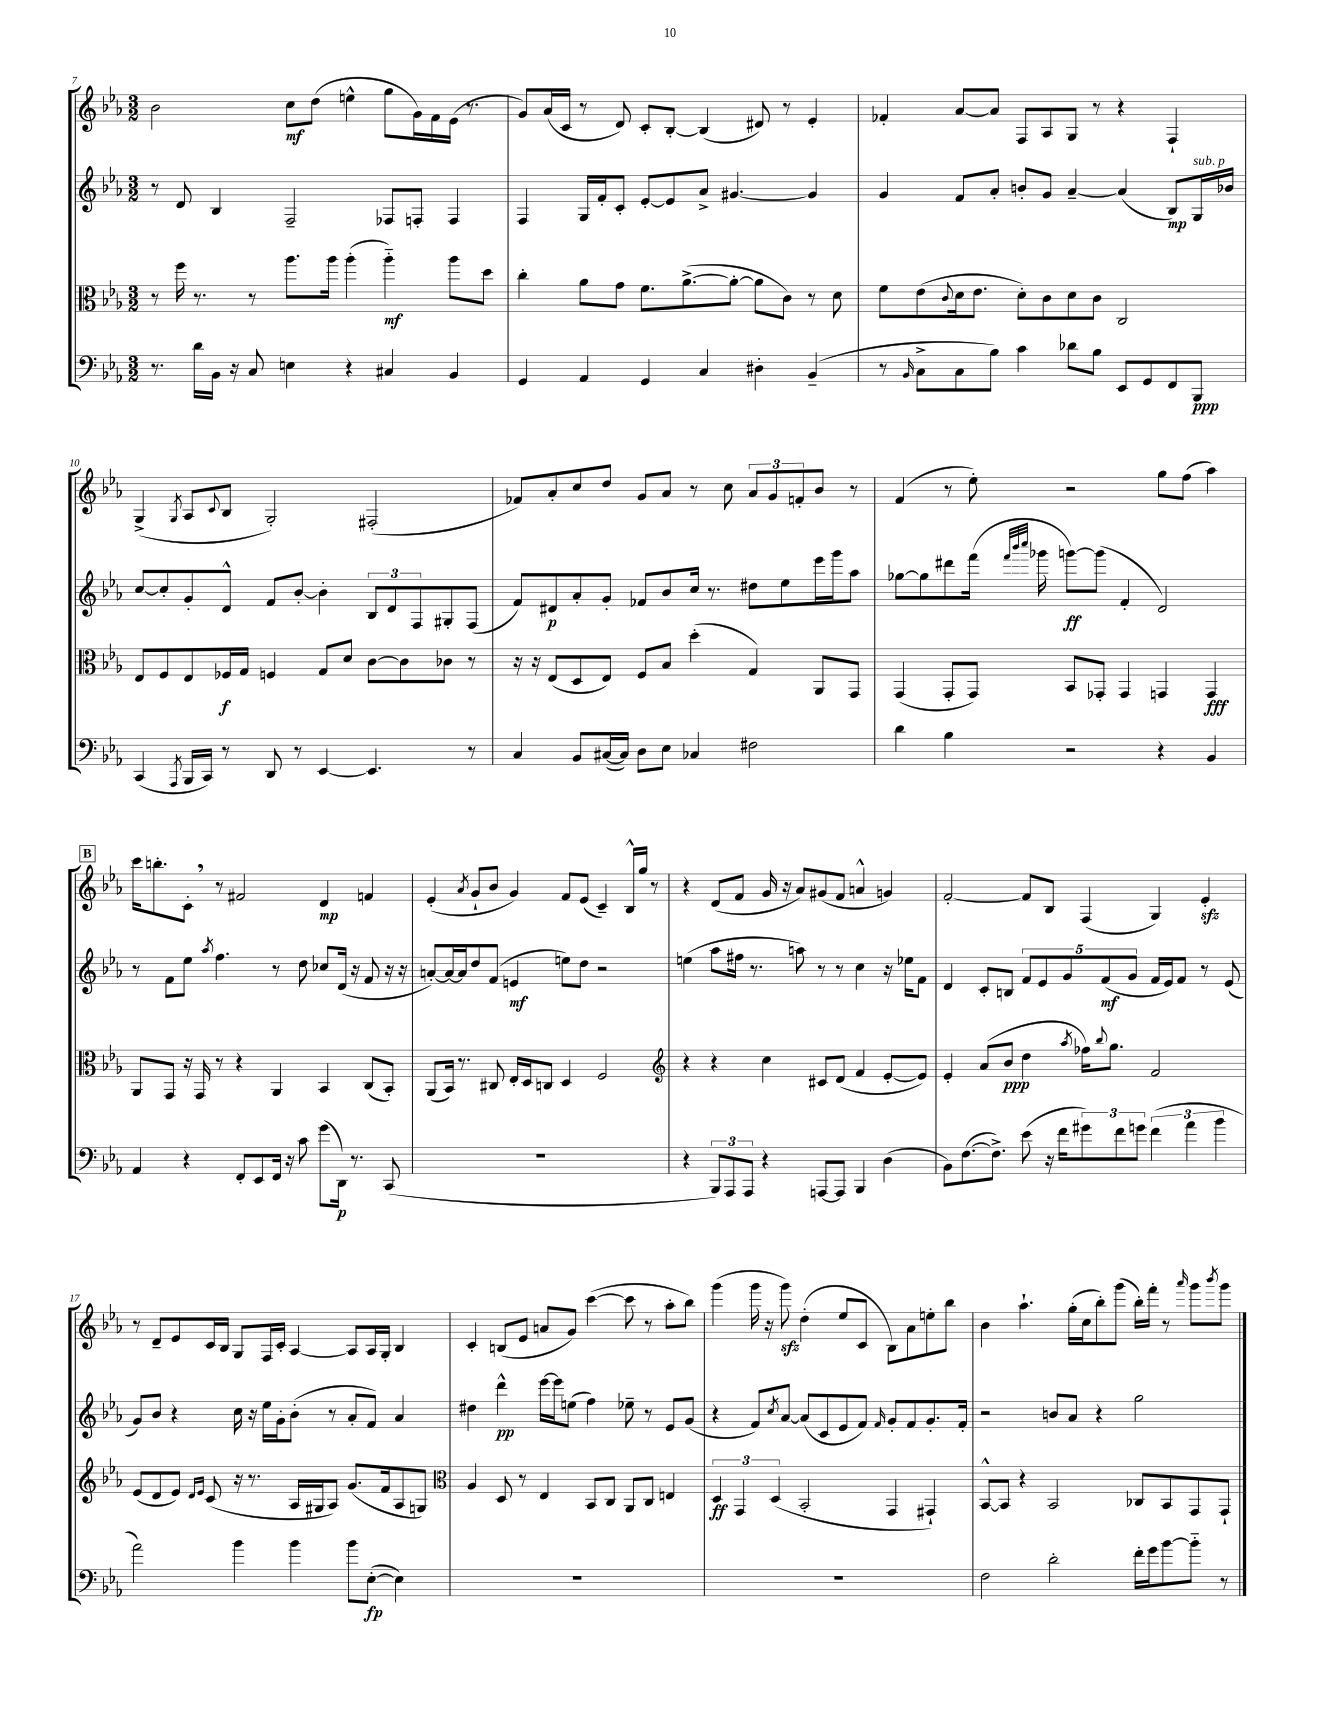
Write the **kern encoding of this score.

**kern	**kern	**kern	**kern
*staff4	*staff3	*staff2	*staff1
*clefF4	*clefC3	*clefG2	*clefG2
*k[b-e-a-]	*k[b-e-a-]	*k[b-e-a-]	*k[b-e-a-]
*M3/2	*M3/2	*M3/2	*M3/2
8.r	8r	8r	2b-\
.	16ff\	8d/	.
16d\LL	8.r	.	.
16BB-\JJ	.	4B-/	.
16r	.	.	.
8C/	8r	.	.
4E\	8.aa-\L	2F~/	8cc\L
.	.	.	(8dd\J
.	16aa-\Jk	.	.
4r	(4aa-'\	.	4ee^^\
4C#/	4aa-'~\)	8F-/L	8gg\L
.	.	8F'/J	16g\L)
.	.	.	16f\
4BB-/	8aa-\L	4F/	(16e-\JJ
.	.	.	8.r
.	8dd\J	.	.
=	=	=	=
4GG/	4cc'\	4F/	8g/L)
.	.	.	(16a-/L
.	.	.	16c/JJ
4AA-/	8a-\L	16G/LL	8r
.	.	16f'/J	.
.	8g\J	8c'/J	8d/)
4GG/	8.f\L	[8e-'/L	8c'/L
.	.	8e-/]	[8B-'/J
.	([8.a-^\	.	.
4C/	.	8a-^/J	(4B-/]
.	8a-'\_J	[4.g#/	.
4D#'\	8a-\]L	.	8d#/)
.	8c\J)	.	8r
(4BB-~/	8r	4g#/]	4e-'/
.	8d\	.	.
=	=	=	=
8r	8f\L	4g/	4f-'/
16qqBB-/	.	.	.
8C^\L	(8e-\	.	.
.	8qqc/	.	.
8C\	16d\k	8f/L	[8a-/L
.	8.e-\J	.	.
8B-\J)	.	8a-'/J	8a-/]J
4c\	8d'\L)	8b'/L	8F/L
.	8c\	8g/J	8A-/
8d-\L	8d\	[4a-~/	8G/J
8B-\J	8c\J	.	8r
8EE-/L	2C/	(4a-/]	4r
8GG/	.	.	.
8FF/	.	8B-/L)	4F`/
8BBB-/J	.	16G/L	.
.	.	16b-/JJ	.
=	=	=	=
(4CC/	8E-/L	[8cc/L	(4G^/
.	8F/	8cc'/]	.
8qAAA-/	.	.	8qG/
16BBB-/LL	8E-/	8g'/	8A-/L
16CC/JJ)	.	.	.
.	.	.	8qqc/
8r	16F-/L	8d^^/J	8B-/J
.	16G/JJ	.	.
8DD/	4F/	8f/L	2G'/)
8r	.	[8b-'/J	.
[4EE-/	8G/L	4b-'\]	.
.	8d/J	.	.
4.EE-/]	[8c\L	12B-/L	(2F#'/
.	.	12d/	.
.	8c\]	.	.
.	.	12F/	.
.	8c-\J	8G#'/	.
8r	8r	(8F/J	.
=	=	=	=
4C/	16r	8f/L)	8f-/L)
.	16r	.	.
.	(8E-/L	8d#/	8a-'/
8BB-/L	8D/	8a-'/	8cc/
([16C#/L	8E-/J)	8g'/J	8dd/J
16C#/]JJ)	.	.	.
8D\L	8F/L	8f-/L	8g/L
8E-\J	8B-/J	8b-/	8a-/J
4C-/	(4dd'\	16cc/Jk	8r
.	.	8.r	.
.	.	.	8cc\
2F#\	4G/)	8dd#\L	12a-/L
.	.	.	12g/
.	.	8ee-\	.
.	.	.	12f'/
.	8AA-/L	16eee-\L	8b-/J
.	.	16ggg\J	.
.	8GG/J	8aa-\J	8r
=	=	=	=
4d\	(4GG/	[8gg-\L	(4f/
.	.	8gg-\]	.
4B-\	8GG'/L	8ddd#\	8r
.	8GG/J)	(16fff\Jk	8ee-'\)
.	.	32qqfff/LLL	.
.	.	32qqbbb-/	.
.	.	32qqcccc/JJJ	.
.	.	16ggg-\	.
2r	8BB-/L	[8ggg\L)	2r
.	8GG-'/J	(8ggg\]J	.
.	4GG-/	4f'/	.
4r	4GG/	2d/)	8gg\L
.	.	.	(8ff\J
4BB-/	4GG/	.	4aa-\)
=	=	=	=
4AA-/	8AA-/L	8r	16ccc\LK
.	.	.	8.bb'\
.	8GG/J	8f\L	.
4r	16r	8ee-\J	8c'\J
.	16GG/	.	.
.	.	8qaa-/	.
.	8r	4.ff\	8r
8FF'/L	4r	.	2f#/
8EE-/	.	.	.
16FF/Jk	4AA-/	8r	.
16r	.	.	.
8c\	.	8dd\	.
(8g\L	4BB-/	8cc-/L	4d/
16DD\Jk)	.	(16d/Jk	.
8.r	.	16r	.
.	(8C/L	8f/	4f/
(8CC/	8BB-'/J)	16r	.
.	.	16r	.
=	=	=	=
1.r	(8AA-/L	[8a'/L)	(4e-'/
.	16BB-/Jk)	16a/_L	.
.	8.r	16a/]J	.
.	.	.	8qa-/
.	.	8dd/	8g`/L
.	8C#/	(8f/J	8b-/J
.	16E-'/LL	4e/	4g/)
.	16D/J	.	.
.	8C/J	.	.
.	4D/	8ee\L)	8f/L
.	.	8dd\J	(8e-/J
.	2F/	2r	4c~/)
.	.	.	16B-^^/LL
.	.	.	16gg/JJ
.	.	.	8r
=	=	=	=
*	*clefG2	*	*
4r	4r	(4ee\	4r
12BBB-/L)	4r	8aa-\L	(8d/L
12AAA-/	.	.	.
.	.	16ff#\Jk	8f/J
12AAA-/J	.	.	.
.	.	8.r	.
4r	4cc\	.	16g/
.	.	.	16r
.	.	8aa\)	8a-/L)
[8AAA/L	8c#/L	8r	(8g#/
8AAA/]J	(8d/J	8r	8f/J
4BBB-/	4f/	4cc\	4a^^/
(4D\	[8e-'/L	16r	4g/)
.	.	16ee-\LK	.
.	8e-/]J)	8f\J	.
=	=	=	=
8BB-\L)	4e-'/	4d/	[2f'/
([8.F\	.	.	.
.	(8a-/L	8c'/L	.
8.F^\]J)	.	.	.
.	8b-/J	8B/J	.
(8e-\	4dd\	10f/L	8f/]L
.	.	10e-/	.
16r	.	.	8B-/J
16f\LK	.	.	.
.	.	10g/	.
.	8qaa-/	.	.
12g#\)	16ff-\LK)	.	(4F/
.	.	(10f/	.
.	8qqbb-/	.	.
.	8.gg\J	.	.
12f\	.	.	.
.	.	10g/J	.
12g\J	.	.	.
(6f\	2f/	16f/LL	4G/)
.	.	16e-/J)	.
.	.	8f/J	.
6a-\	.	.	.
.	.	8r	4e-'/
6b-\	.	.	.
.	.	(8e-/	.
=	=	=	=
2a-\)	(8e-/L	8g/L)	8r
.	8d/	8b-/J	8d~/L
.	8e-/J)	4r	8e-/
.	16qqd/LL	.	.
.	16qqe-/JJ	.	.
.	(8c/	.	16c/L
.	.	.	16B-/JJ
4b-\	16r	16cc\	8G/L
.	8.r	16r	.
.	.	16ee-\LL	16F/L
.	.	16g'\J	16c'/JJ
4b-\	16A-/LL	(8b-'\J	[4A-/
.	16G#/J	.	.
.	8A-/J)	8r	.
8b-\L	(8.g/L	8a-'/L	8A-/]L
([8E-'\J	.	8f/J)	16A-/L
.	16f/k	.	16G'/JJ
4E-\])	8A-/	4a-/	4B-/
.	8G/J)	.	.
=	=	=	=
*	*clefC3	*	*
1.r	4A-/	4dd#\	4c'/
.	8D/	4ddd^^\	(8B/L
.	8r	.	8e-/J
.	4E-/	[16eee-\LL	8a/L
.	.	16eee-\]J	.
.	.	(8ee\J	8g/J)
.	8BB-/L	4ff\)	([4ccc\
.	8C/J	.	.
.	8AA-/L	8ee-~\	8ccc\]
.	8C/J	8r	8r
.	4E/	8e-/L	8aa-'\L
.	.	(8g/J	8bb-\J)
=	=	=	=
1.r	6D/	4r	(4ggg\
.	6GG/	.	.
.	.	8f/L)	16ggg\
.	.	.	16r
.	(6D/	.	.
.	.	8qcc/	.
.	.	[8a-/J	8ggg\)
.	2BB-'/	(8a-/]L	(4dd'\
.	.	8c/	.
.	.	8e-/	8ee-/L
.	.	8f/J)	8c/J
.	.	16qqf/	.
.	4GG/	8g'/L	8B-\L)
.	.	8f/	8a-\
.	4GG#`/)	8.g'/	8ee'\
.	.	.	8bb-\J
.	.	16f'/Jk	.
=	=	=	=
2F\	[8BB-^^/L	2r	4b-\
.	8BB-/]J	.	.
.	4r	.	4.aa-`\
2d'\	2BB-/	8b/L	.
.	.	8a-/J	(16gg'\LL
.	.	.	16cc\J
.	.	4r	8bb-'\)
.	.	.	(8ggg\J
16f'\LL	8C-/L	2gg\	16bb-'\LL)
16g\J	.	.	16fff'\JJ
[8b-\	8BB-/	.	8r
.	.	.	16qqaaa-/
8b-'~\]J	8GG/	.	8ggg\L
.	.	.	8qbbb-/
8r	8GG`/J	.	8ggg\J
==	==	==	==
*-	*-	*-	*-
